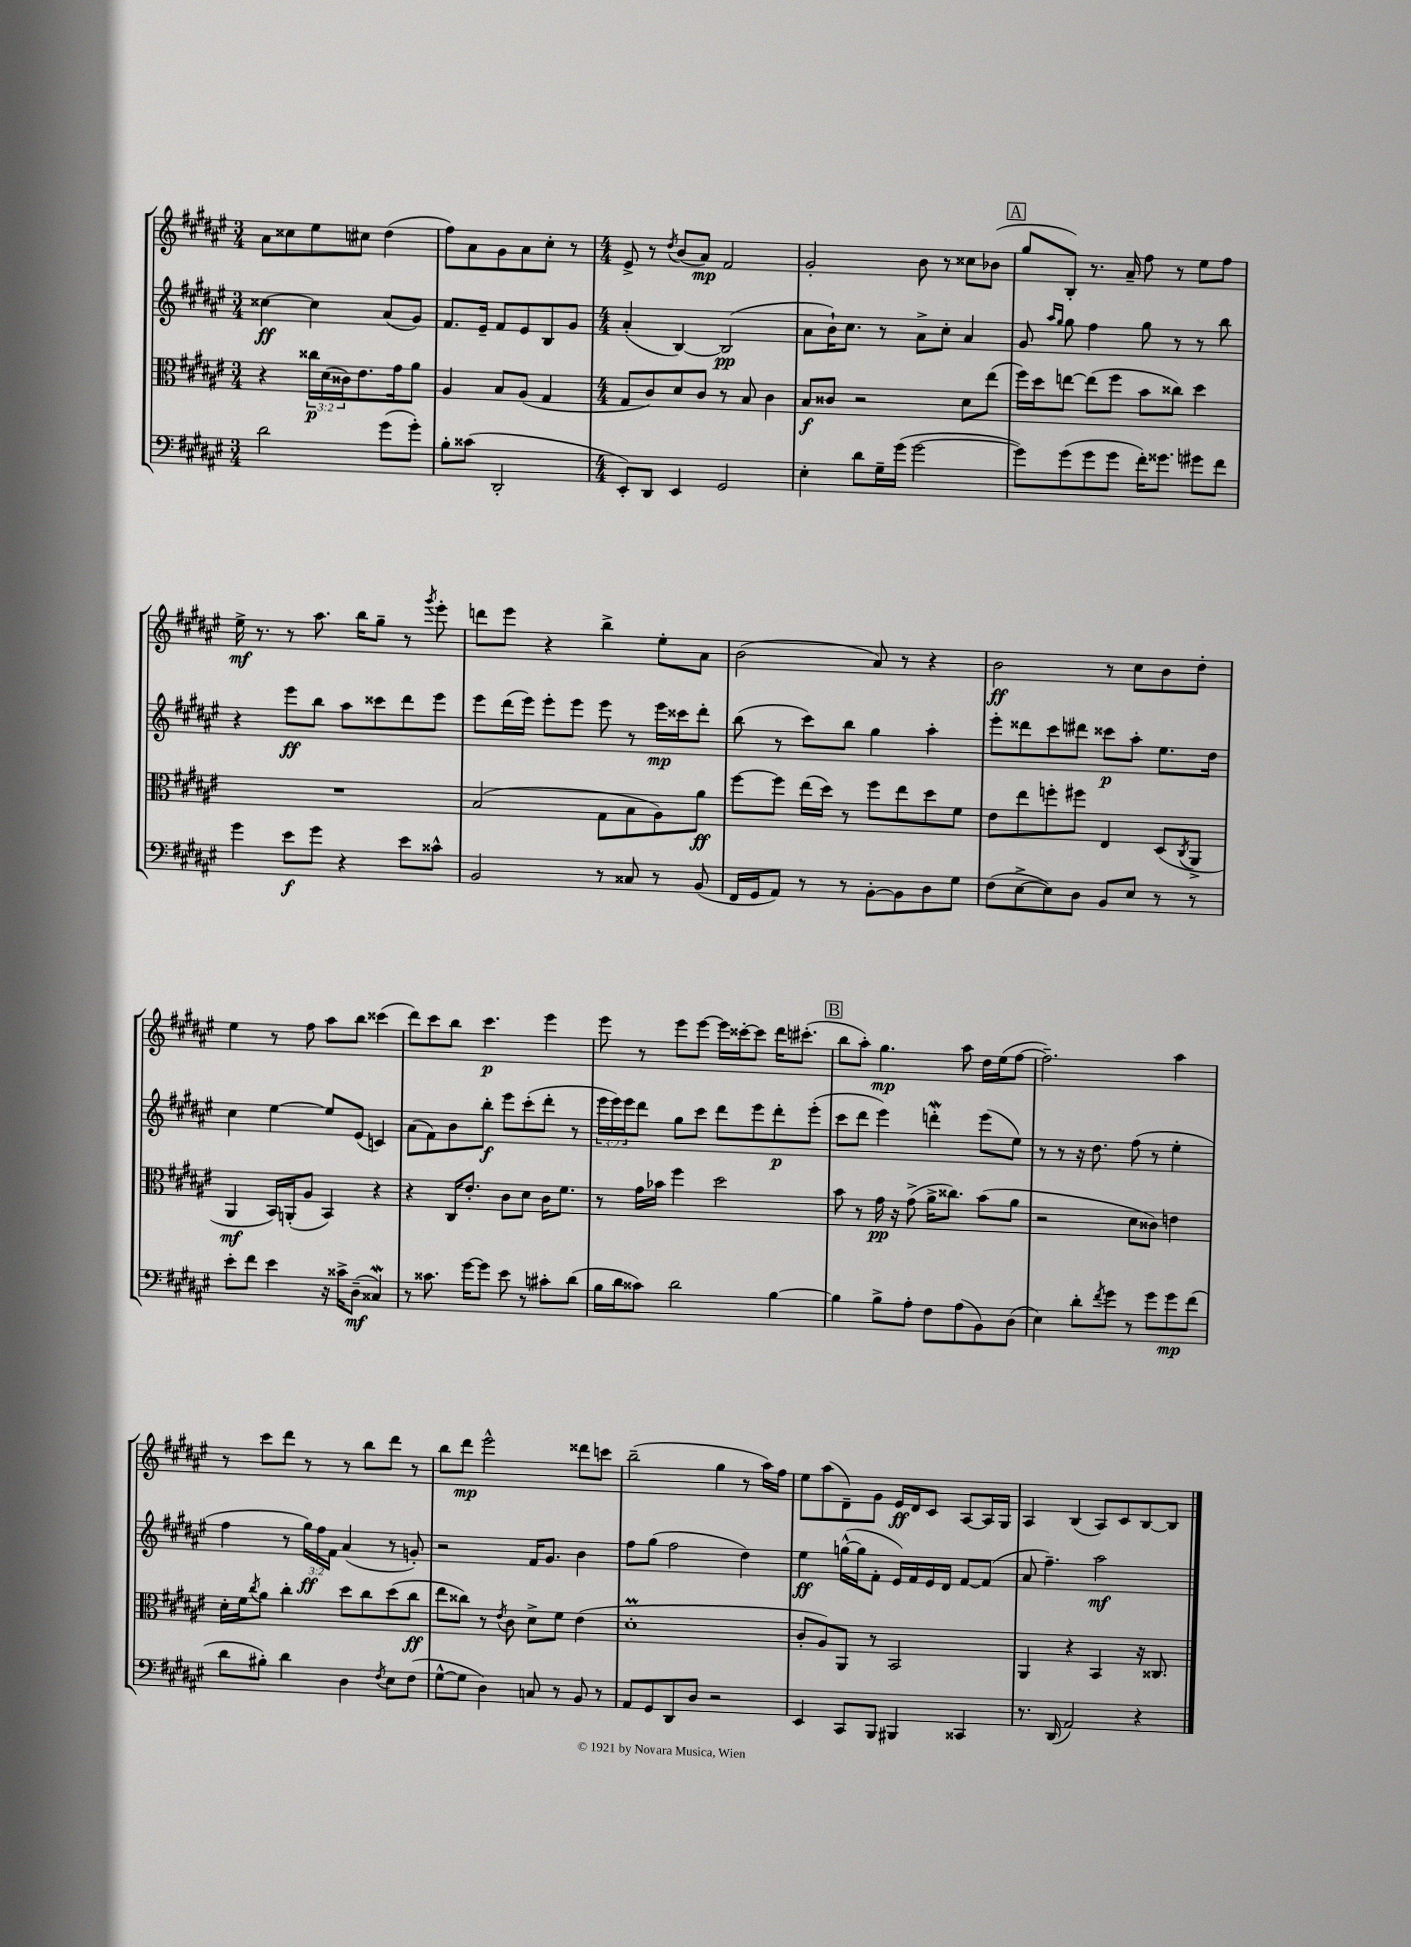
<<
\new StaffGroup <<
\new Staff = "s0" {
    \clef treble \key fis \major \numericTimeSignature \time 3/4
    ais'8 cisis''8 eis''8 cis''8 dis''4( |
    fis''8) ais'8 gis'8 ais'8 cis''8-. r8 |
    \numericTimeSignature \time 4/4 eis'8-> r8 \acciaccatura { dis''8 } b'8( ais'8\mp) fis'2 |
    gis'2-. b'8 r8 cisis''8 bes'8( |
    \mark \markup { \box "A" } gis''8 b8-.) r8. ais'16-- fis''8 r8 eis''8 fis''8 |
    eis''16->\mf r8. r8 ais''8. b''16 gis''8-- r8 \acciaccatura { gis'''8 } eis'''8-. |
    d'''8 eis'''8 r4 b''4-> eis''8-. ais'8 |
    b'2( ais'8) r8 r4 |
    b'2\ff r8 cis''8 b'8 dis''8-. |
    eis''4 r8 fis''8 ais''8 b''8 cisis'''4( |
    dis'''8) cis'''8 b''8 cis'''4.\p eis'''4 |
    eis'''8 r8 eis'''8 eis'''8~ eis'''16 cisis'''16~-. cisis'''8 dis'''16 cis'''8.-.( |
    \mark \markup { \box "B" } b''8 ais''8-.) gis''4.\mp ais''8 dis''16 eis''16( fis''8~ |
    fis''2.--) ais''4 |
    r8 cis'''8 dis'''8 r8 r8 b''8 dis'''8 r8 |
    b''8 dis'''8\mp eis'''2-^ disis'''8 c'''8 |
    b''2--( gis''4 r8 ais''16) fis''16 |
    eis''8 ais''8( dis'8--) gis'8 eis'16\ff dis'16 cis'8 ais8~ ais16 gis16 |
    ais4 b4( ais8) cis'8 b8~ b8 \bar "|." |
}
\new Staff = "s1" {
    \clef treble \key fis \major \numericTimeSignature \time 3/4 \override Staff.TupletNumber.text = #tuplet-number::calc-fraction-text
    cisis''4~\ff cisis''4 ais'8( gis'8) |
    fis'8. eis'16-- fis'8 eis'8 b8 gis'8 |
    \numericTimeSignature \time 4/4 ais'4-.( b4~) b2\pp( |
    ais'8 b'16-!) cis''8. r8 ais'8-> cis''8-. ais'4 |
    \mark \markup { \box "A" } gis'8 \grace { ais''16 gis''16 } gis''8 fis''4 gis''8 r8 r8 b''8 |
    r4 eis'''8\ff b''8 ais''8 cisis'''8 dis'''8 eis'''8 |
    eis'''8 dis'''16( eis'''16) eis'''8-. eis'''8 eis'''8 r8 eis'''16\mp cisis'''16 dis'''8-. |
    b''8( r8 cis'''8) b''8 gis''4 ais''4-. |
    eis'''8-. disis'''8 cis'''8 dis'''8 cisis'''8\p ais''8-. eis''8. dis''16 |
    cis''4 eis''4~ eis''8 eis'8( c'4) |
    ais'8( fis'8) b'8 b''8-.\f eis'''8 cis'''8-.( dis'''8-. r8 |
    \tuplet 3/2 { eis'''16 eis'''16) eis'''16 } dis'''8 gis''8 cis'''8 dis'''8 eis'''8 dis'''8-.\p eis'''8-.( |
    \mark \markup { \box "B" } cis'''8 dis'''8 eis'''4) d'''4-.\mordent eis'''8( eis''8) |
    r8 r8 r16 dis''8. fis''8( r8 eis''4-. |
    fis''4 r8 \tuplet 3/2 { gis''16\ff) fis''16 fis'16 } ais'4( r8 g'8-.) |
    r2 fis'16 gis'8. b'4 |
    fis''8 gis''8( fis''2 dis''4) |
    eis''4\ff g''16~-^( g''16 fis'8-. eis'16) fis'16 eis'16 dis'16 fis'8~ fis'8( |
    ais'8 fis''4.--) ais''2\mf \bar "|." |
}
\new Staff = "s2" {
    \clef alto \key fis \major \numericTimeSignature \time 3/4 \override Staff.TupletNumber.text = #tuplet-number::calc-fraction-text
    r4 \tuplet 3/2 { cisis''16\p dis'16( cisis'16) } eis'8. gis'16 ais'8 |
    ais4 b8 ais8( gis4 |
    \numericTimeSignature \time 4/4 gis8 cis'8) dis'8 cis'8 r8 b8 cis'4 |
    b8\f cisis'8 r2 dis'8 eis''8( |
    \mark \markup { \box "A" } fis''16) dis''16 e''8~ e''8( fis''8 b'8 cisis''8) dis''4 |
    R1 |
    b2( gis8 b8 ais8) ais'8\ff |
    fis''8~ fis''8 eis''16( dis''16) r8 fis''8 eis''8 dis''8 fis'8 |
    eis'8 eis''8 f''8-. fis''8 eis4 dis8( \acciaccatura { cis8 } ais,8-> |
    ais,4\mf b,16) a,16-.( ais8 b,4) r4 |
    r4 cis16 eis'8.-. cis'8 dis'8 cis'16 fis'8. |
    r8 gis'16 bes'16 fis''4 dis''2 |
    \mark \markup { \box "B" } b'8 r8 gis'16\pp r16 gis'8->( ais'16-> cisis''8.) b'8( ais'8 |
    r2 dis'8 cisis'8) e'4 |
    dis'16-. fis'16 \acciaccatura { cis''8 } ais'8 cis''4-. dis''8 cis''8 dis''8( cis''8\ff |
    eis''8 cisis''8) r8 \acciaccatura { eis'8 } cis'8 dis'8-> fis'8 eis'4( |
    dis'1-.\prall |
    cis'8-. ais8) ais,8 r8 b,2 |
    ais,4 r4 b,4 r16 cisis8. \bar "|." |
}
\new Staff = "s3" {
    \clef bass \key fis \major \numericTimeSignature \time 3/4
    dis'2 gis'8( gis'8-.) |
    b8-. cisis'8( dis,2-. |
    \numericTimeSignature \time 4/4 eis,8-.) dis,8 eis,4 gis,2 |
    eis4-. dis'8 gis16-- gis'16( gis'2~ |
    \mark \markup { \box "A" } gis'8) gis'8( gis'8 gis'8 fis'16-.) gisis'8. gis'8 fis'8 |
    gis'4 eis'8\f gis'8 r4 eis'8 cisis'8-^ |
    b,2 r8 cisis8 r8 b,8( |
    fis,16 gis,16 ais,8) r8 r8 b,8~-. b,8 dis8 gis8 |
    fis8( eis8~-> eis8) dis8 b,8 eis8 r8 r8 |
    eis'8-. fis'8 eis'4 r16 cisis'16-> dis8--\mf( cisis4\mordent) |
    r8 cisis'8. gis'16~ gis'8 eis'8 r8 cis'8-. dis'8( |
    b16 dis'16 cisis'8) dis'2 b4~ |
    \mark \markup { \box "B" } b4 b8-> ais8-. fis8 ais8( b,8) dis8( |
    eis4) dis'8-. \acciaccatura { fis'8 } gis'8 r8 gis'8 gis'8\mp fis'8( |
    dis'8 bis8-.) dis'4 dis4 \acciaccatura { fis8 } eis8 fis8( |
    gis8~-^ gis8 dis4) c8 r8 b,8 r8 |
    ais,8 gis,8 dis,8 dis8 r2 |
    eis,4 cis,8 b,,8 bis,,4 cisis,4 |
    r8. dis,16( ais,2) r4 \bar "|." |
}
>>
>>
\layout { \context { \Score \remove "Bar_number_engraver" } }
